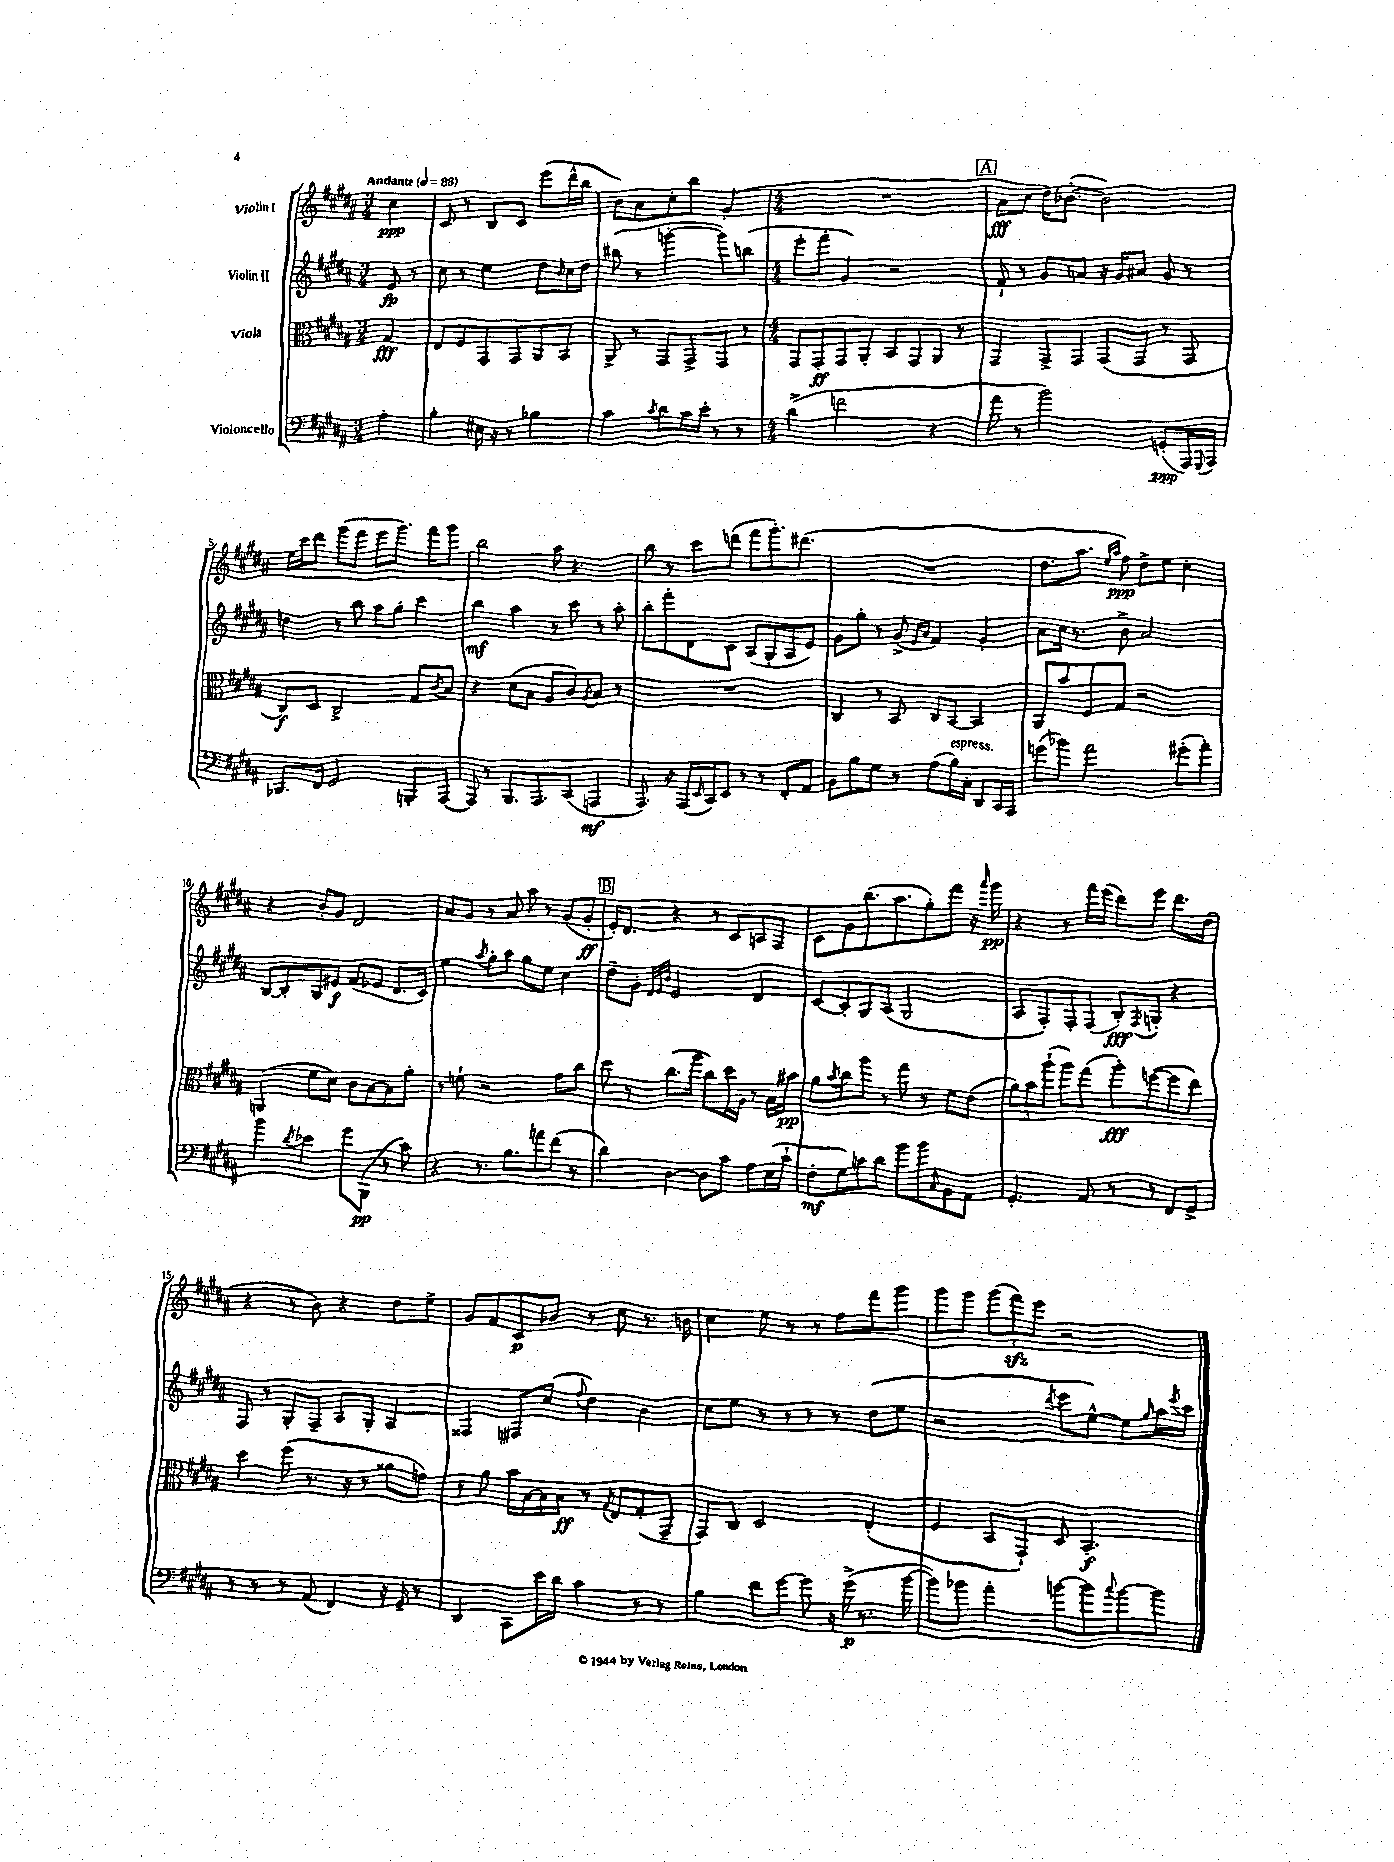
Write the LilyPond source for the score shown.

<<
\new StaffGroup <<
\new Staff = "s0" \with { instrumentName = "Violin I" } {
    \clef treble \key b \major \numericTimeSignature \time 3/4 \partial 4 \tempo "Andante" 4 = 88
    cis''4\ppp |
    cis'8 r8 b8 cis'8 e'''8( dis'''16-^ b''16 |
    b'8) ais'8 cis''8-. b''8 gis'4-.( |
    \numericTimeSignature \time 4/4 R1 |
    \mark \markup { \box "A" } ais'8\fff cis''8 dis''16) bes'8.~-.( bes'2) |
    e''16 cis'''16 dis'''8 gis'''8( fis'''8 e'''8 gis'''8.) fis'''16 gis'''8 |
    b''2 ais''8 r4. |
    b''8 r8 cis'''8 d'''8( fis'''8 gis'''8.-.) dis'''8.( |
    R1 |
    dis''8. ais''8. \grace { e''16 ais''16 } fis''8\ppp) dis''8-> e''8 cis''4-. |
    r4 b'8-. gis'8 dis'2 |
    ais'8 gis'8 r8 ais'8 ais''8 r8 gis'8( gis'8-.\ff |
    \mark \markup { \box "B" } e'16-.) dis'8. r4 r8 cis'8 a8 fis8 |
    cis'8 gis'8 b''8.( ais''8. gis''8-.) fis'''8 r16 \grace { ais'''16 } gis'''16\pp |
    r4 r8 fis'''16 e'''16( dis'''8) e'''8 dis'''8. dis''16( |
    r4 r8 b'8) r4 dis''8 e''8-> |
    gis'8 fis'8 cis'8\p bes'8 r8 cis''8 r8. b'16 |
    cis''4 e''8 r8 r8 fis''8 fis'''8 gis'''8 |
    gis'''8 gis'''8 \tuplet 3/2 { gis'''8( fis'''8\sfz) e'''8 } r2 \bar "|." |
}
\new Staff = "s1" \with { instrumentName = "Violin II" } {
    \clef treble \key b \major \numericTimeSignature \time 3/4 \partial 4
    e'8\fp r8 |
    cis''8 r8 e''4 dis''8 \grace { b'16 } cis''16 dis''16 |
    bis''8( r8 g'''4~-. g'''8) b''8( |
    \numericTimeSignature \time 4/4 e'''8-. fis'''8-. gis'4) r2 |
    \mark \markup { \box "A" } fis'8-! r8 gis'8 a'8 r16 gis'16 ais'8 gis'8 r8 |
    d''4 r8 b''8 ais''8 gis''8-. cis'''4 |
    b''4\mf ais''4 r8 cis'''8 r8 ais''8-. |
    b''8-. fis'''8-. dis'8 cis'8 ais8( gis8-. ais8 e'8) |
    gis'8 gis''8-. r8 gis'8->( \grace { e'16 ais'16 } fis'4) gis'4-. |
    ais'8 cis''16 r8. b'8-> ais'2 |
    b8~ b8-. gis8 eis'8\f fis'8( ees'8 dis'8. cis'16) |
    e''4 \acciaccatura { ais''8 } gis''8-. ais''8 gis''8 e''8 cis''4 |
    \mark \markup { \box "B" } dis''8-- gis'8-. \grace { dis'32 e'32 b'32 } e'2 dis'4 |
    cis'8~ cis'8-. gis8 ais8( gis2 |
    ais8 fis8-.) fis8-. fis8( b8-.\fff) \acciaccatura { fis8 } g8-. r4 |
    fis8 r8 gis8-. fis8-- ais8 gis8-. ais4 |
    fisis4 fis8 cis''8( \appoggiatura { fis''8 } dis''4) b'4 |
    cis''8 e''8 r8 r8 r8 r8 dis''8( e''8 |
    r2 \acciaccatura { dis'''8 } e'''8 e''8~-^) e''8 \grace { gis''16 } ais''16 \acciaccatura { e'''8 } cis'''16 \bar "|." |
}
\new Staff = "s2" \with { instrumentName = "Viola" } {
    \clef alto \key b \major \numericTimeSignature \time 3/4 \partial 4
    gis4\fff |
    e8 fis8 gis,8 gis,8 ais,8 b,8 |
    ais,8-> r8 gis,8 gis,8-> gis,8 r8 |
    \numericTimeSignature \time 4/4 gis,8 gis,8-.\ff gis,8 ais,8-. b,8 gis,8 ais,8 r8 |
    \mark \markup { \box "A" } gis,4 gis,8-> gis,8 gis,8( gis,8 r8 gis,8 |
    cis8\f) dis8 cis2-> gis8 \acciaccatura { cis'8 } b8 |
    r4 dis'8( b8 ais8 cis'8) \acciaccatura { ais8 } b8 r8 |
    R1 |
    cis4 r8 b,8 cis8 b,8~ b,4 |
    ais,8 b'8 fis8 gis8 r2 |
    a,4( fis'8 dis'8) cis'8 b8~ b8 ais'8-. |
    r8 f'8-! r2 gis'8 cis''8 |
    \mark \markup { \box "B" } dis''8 r8 cis''8.( ais''16 cis''8) dis''16 ais16 r8 b16 bis'16\pp |
    ais'8 \acciaccatura { b'8 } cis''8 ais''8 r8 gis''8 r8 fis'8 e'8( |
    \tuplet 3/2 { ais'8) b'8 ais''8-!( } ais''8) gis''8( ais''8-.\fff) f''8~( f''8 e''8) |
    dis''4 fis''8( r8. r16 r8 aisis'8 g'8) |
    r8 ais'8 b'16 b16~ b16 b16\ff r8 \acciaccatura { gis8 } e8 gis8-.( gis,8-- |
    gis,8) cis8 dis2 e4-.( |
    fis4 b,8 gis,8-!) dis8 b,4.-.\f \bar "|." |
}
\new Staff = "s3" \with { instrumentName = "Violoncello" } {
    \clef bass \key b \major \numericTimeSignature \time 3/4 \partial 4
    ais4-. |
    b4-. eis16 r16 r8 bes4 |
    cis'4 \acciaccatura { cis'8 } dis'8 cis'16 e'16-. r8 r8 |
    \numericTimeSignature \time 4/4 dis'4->( f'2 r4 |
    \mark \markup { \box "A" } ais'8 r8 b'2) g,8-.\ppp( ais,,16) \appoggiatura { gis,,8 } ais,,16 |
    bes,,8. fis,16 gis,2 b,,8-. ais,,8~ |
    ais,,8 r8 b,,8. ais,,8. cis,8( a,,4\mf |
    ais,,8.) r16 ais,,16( \grace { e,16 } cis,16) e,8 r8 r8 fis,8-. ais,8 |
    b,8 b8 gis8 r8 ais8( b16^\markup { \italic "espress." }) cis16-. dis,8 cis,16 ais,,16 |
    g'8( bes'8) ais'2 gis'8-.( ais'8-.) |
    b'4 \acciaccatura { dis'8 } ees'4 gis'8 b,,8\pp( r8 cis'8) |
    r4 r8. b8. a'8 fis'8( r8 |
    \mark \markup { \box "B" } dis'4) dis4~ dis8 cis'8 ais8 e16( cis'16-! |
    fis8-.\mf gis8) c'8 dis'8 b'8 b'8 \grace { cis16 } b,8 ais,8 |
    gis,4.-. ais,8 r8 r8 fis,8 gis,8-> |
    r8 r8 r8 ais,8( fis,4) r16 gis,16-- r8 |
    dis,4 cis,8 e'16 dis'16 cis'4 r8 r8 |
    b4 fis'8 gis'8~ gis'8 r16 gis'16->\p( r8. b'16~ |
    b'8) bes'8 ais'4-. b'8~ b'8 \appoggiatura { cis''8 } b'8~ b'8 \bar "|." |
}
>>
>>
